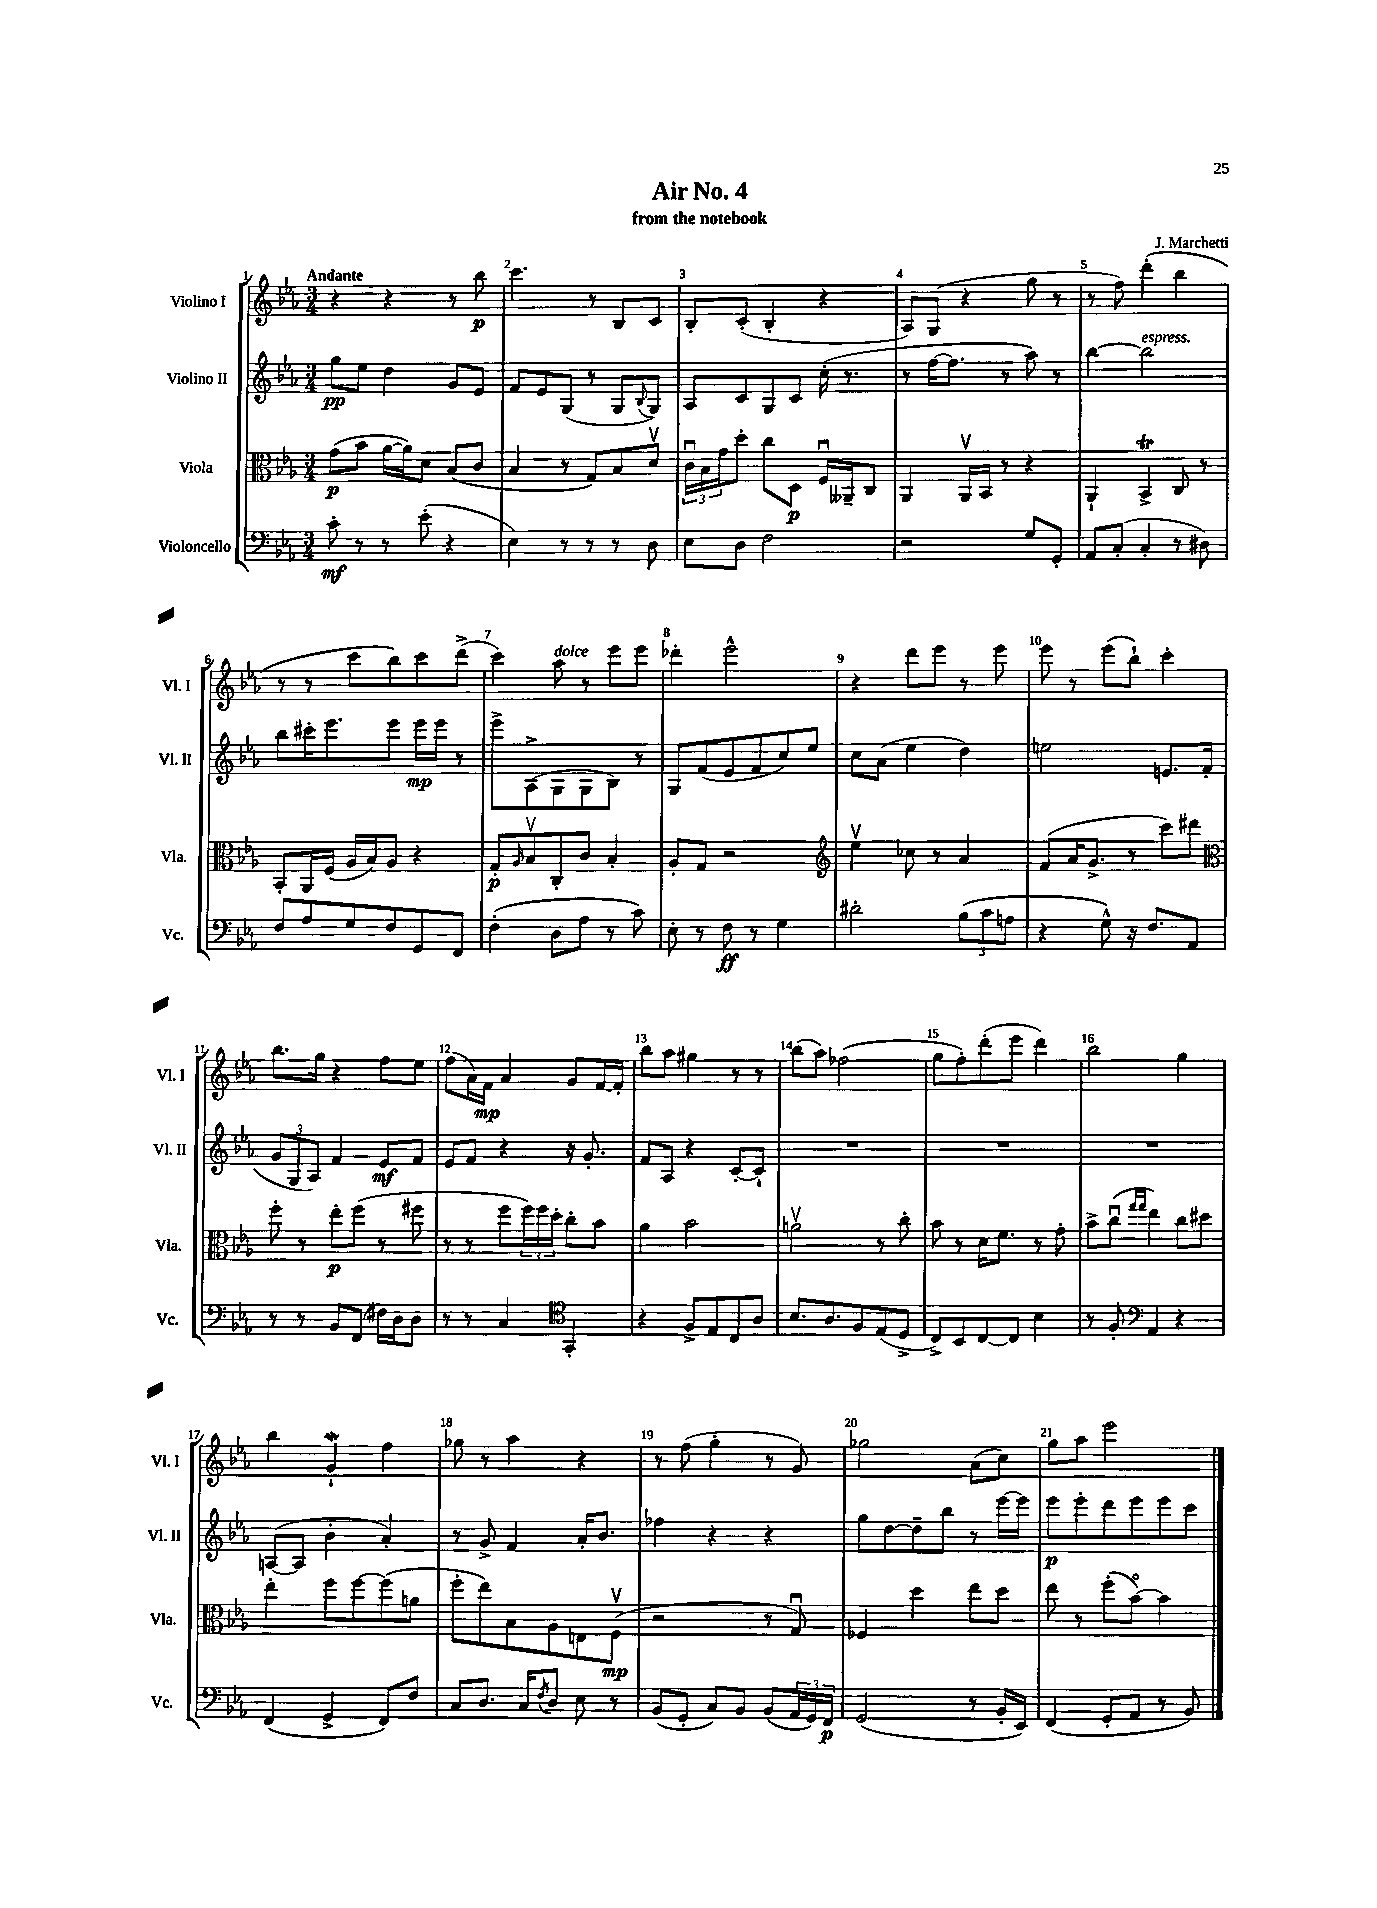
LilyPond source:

\header { title = "Air No. 4" composer = "J. Marchetti" subtitle = "from the notebook" }
<<
\new StaffGroup <<
\new Staff = "s0" \with { instrumentName = "Violino I" shortInstrumentName = "Vl. I" } {
    \clef treble \key ees \major \numericTimeSignature \time 3/4 \tempo "Andante"
    r4 r4 r8 bes''8\p |
    c'''4. r8 bes8 c'8 |
    bes8-. c'8-.( bes4-. r4 |
    aes8) g8( r4 g''8 r8 |
    r8 f''8) d'''4-.( bes''4 |
    r8 r8 c'''8 bes''8) c'''8 d'''8->( |
    c'''4) aes''8^\markup { \italic "dolce" } r8 ees'''8 ees'''8 |
    des'''4-. ees'''2-^ |
    r4 d'''8 ees'''8 r8 ees'''8 |
    ees'''8 r8 ees'''8( bes''8-!) c'''4-. |
    bes''8. g''16 r4 f''8 ees''8 |
    f''8( aes'16) f'16\mp aes'4 g'8 f'16~ f'16-. |
    bes''8 aes''8 gis''4 r8 r8 |
    bes''8( aes''8) fes''2( |
    g''8 f''8-.) d'''8-.( ees'''8 d'''4) |
    bes''2 g''4 |
    bes''4 g'4-!\mordent f''4 |
    ges''8 r8 aes''4 r4 |
    r8 f''8( g''4-. r8 g'8) |
    ges''2 aes'8( c''8) |
    g''8 aes''8 ees'''2 \bar "|." |
}
\new Staff = "s1" \with { instrumentName = "Violino II" shortInstrumentName = "Vl. II" } {
    \clef treble \key ees \major \numericTimeSignature \time 3/4
    g''8\pp ees''8 d''4 g'8 ees'8 |
    f'8 ees'8 g8( r8 g8 \appoggiatura { bes8 } g8) |
    aes8 c'8 g8 c'8 c''16-.( r8. |
    r8 f''16~ f''8. r8 aes''8) r8 |
    bes''4~ bes''2^\markup { \italic "espress." } |
    bes''8 cis'''16-. ees'''8. ees'''8 ees'''16\mp ees'''16 r8 |
    ees'''8-> aes8->( g8 g8 bes8) r8 |
    g8 f'8( ees'8 f'8 c''8) ees''8 |
    c''8 aes'8( ees''4 d''4) |
    e''2 e'8. f'16( |
    \tuplet 3/2 { g'8 g8 aes8) } f'4 ees'8\mf f'8 |
    ees'8 f'8 r4 r16 g'8.-. |
    f'8 aes8 r4 c'8~-. c'8-! |
    R2. |
    R2. |
    R2. |
    a8~( a8 bes'4-. aes'4-.) |
    r8 g'8-> f'4 aes'16-. bes'8. |
    fes''4 r4 r4 |
    g''8 d''8~ d''8-- bes''8 r8 ees'''16~ ees'''16 |
    ees'''8\p ees'''8-. d'''8 ees'''8 ees'''8 c'''8 \bar "|." |
}
\new Staff = "s2" \with { instrumentName = "Viola" shortInstrumentName = "Vla." } {
    \clef alto \key ees \major \numericTimeSignature \time 3/4
    g'8\p( bes'8 aes'16~ aes'16) d'8 bes8( c'8 |
    bes4 r8 g8) bes8 d'8\upbow |
    \tuplet 3/2 { c'16\downbow bes16 g'16 } d''8-. c''8 d8\p f16\downbow aeses,16-- c8 |
    aes,4 aes,16\upbow bes,16 r8 r4 |
    aes,4-! bes,4->\trill c8 r8 |
    bes,8-. aes,16 f16( aes16 bes16) aes8 r4 |
    g8-.\p \grace { aes16 } bes8\upbow c8-. c'8 bes4-. |
    aes8-. g8 r2 |
    \clef treble ees''4\upbow ces''8 r8 aes'4 |
    f'8( aes'16 g'8.-> r8 c'''8) dis'''8 |
    \clef alto f''8-. r8 ees''8-.\p f''8( r8 fis''8 |
    r8 r8 f''8 \tuplet 3/2 { f''16) f''16 d''16-. } c''8-. bes'8 |
    aes'4 bes'2 |
    a'2\upbow r8 c''8-. |
    bes'8 r8 d'16 f'8. r8 g'8-. |
    bes'8-> c''8\downbow( \grace { g''16 g''16 } ees''4) c''8 dis''8 |
    ees''4-. f''8 f''8~ f''8( a'8 |
    f''8-. ees''8) bes8 aes8 e8 f8\upbow\mp( |
    r2 r8 g8\downbow) |
    fes4 d''4 ees''8 d''8 |
    ees''8 r8 f''8-.( bes'8~\flageolet) bes'4 \bar "|." |
}
\new Staff = "s3" \with { instrumentName = "Violoncello" shortInstrumentName = "Vc." } {
    \clef bass \key ees \major \numericTimeSignature \time 3/4
    c'8-.\mf r8 r8 ees'8-.( r4 |
    ees4) r8 r8 r8 d8 |
    ees8 d8 f2 |
    r2 g8 g,8-. |
    aes,8 c8-.( c4-. r8 dis8) |
    f8 aes8 g8 f8 g,8 f,8 |
    f4-.( d8 aes8 r8 c'8) |
    ees8-. r8 f8\ff r8 g4 |
    dis'2-. \tuplet 3/2 { bes8( c'8 a8 } |
    r4 g8-^) r16 f8. aes,8 |
    r8 r8 bes,8 f,8( fis16) d16 d8 |
    r8 r8 c4 \clef tenor g,4-. |
    r4 f8-> ees8 c8 aes8 |
    bes8. aes8. f8 ees8( d8-> |
    c8->) bes,8 c8~ c8 bes4 |
    r8 f8-. \clef bass aes,4 r4 |
    f,4( g,4-> f,8) f8 |
    c8 d8. c16 \acciaccatura { f8 } d8 ees8 r8 |
    bes,8( g,8-. c8) bes,8 bes,8( \tuplet 3/2 { aes,16 g,16) f,16\p } |
    g,2( r8 bes,16-. ees,16) |
    f,4( g,8-. aes,8 r8 bes,8) \bar "|." |
}
>>
>>
\layout { \context { \Score \override BarNumber.break-visibility = ##(#f #t #t) barNumberVisibility = #all-bar-numbers-visible } }
